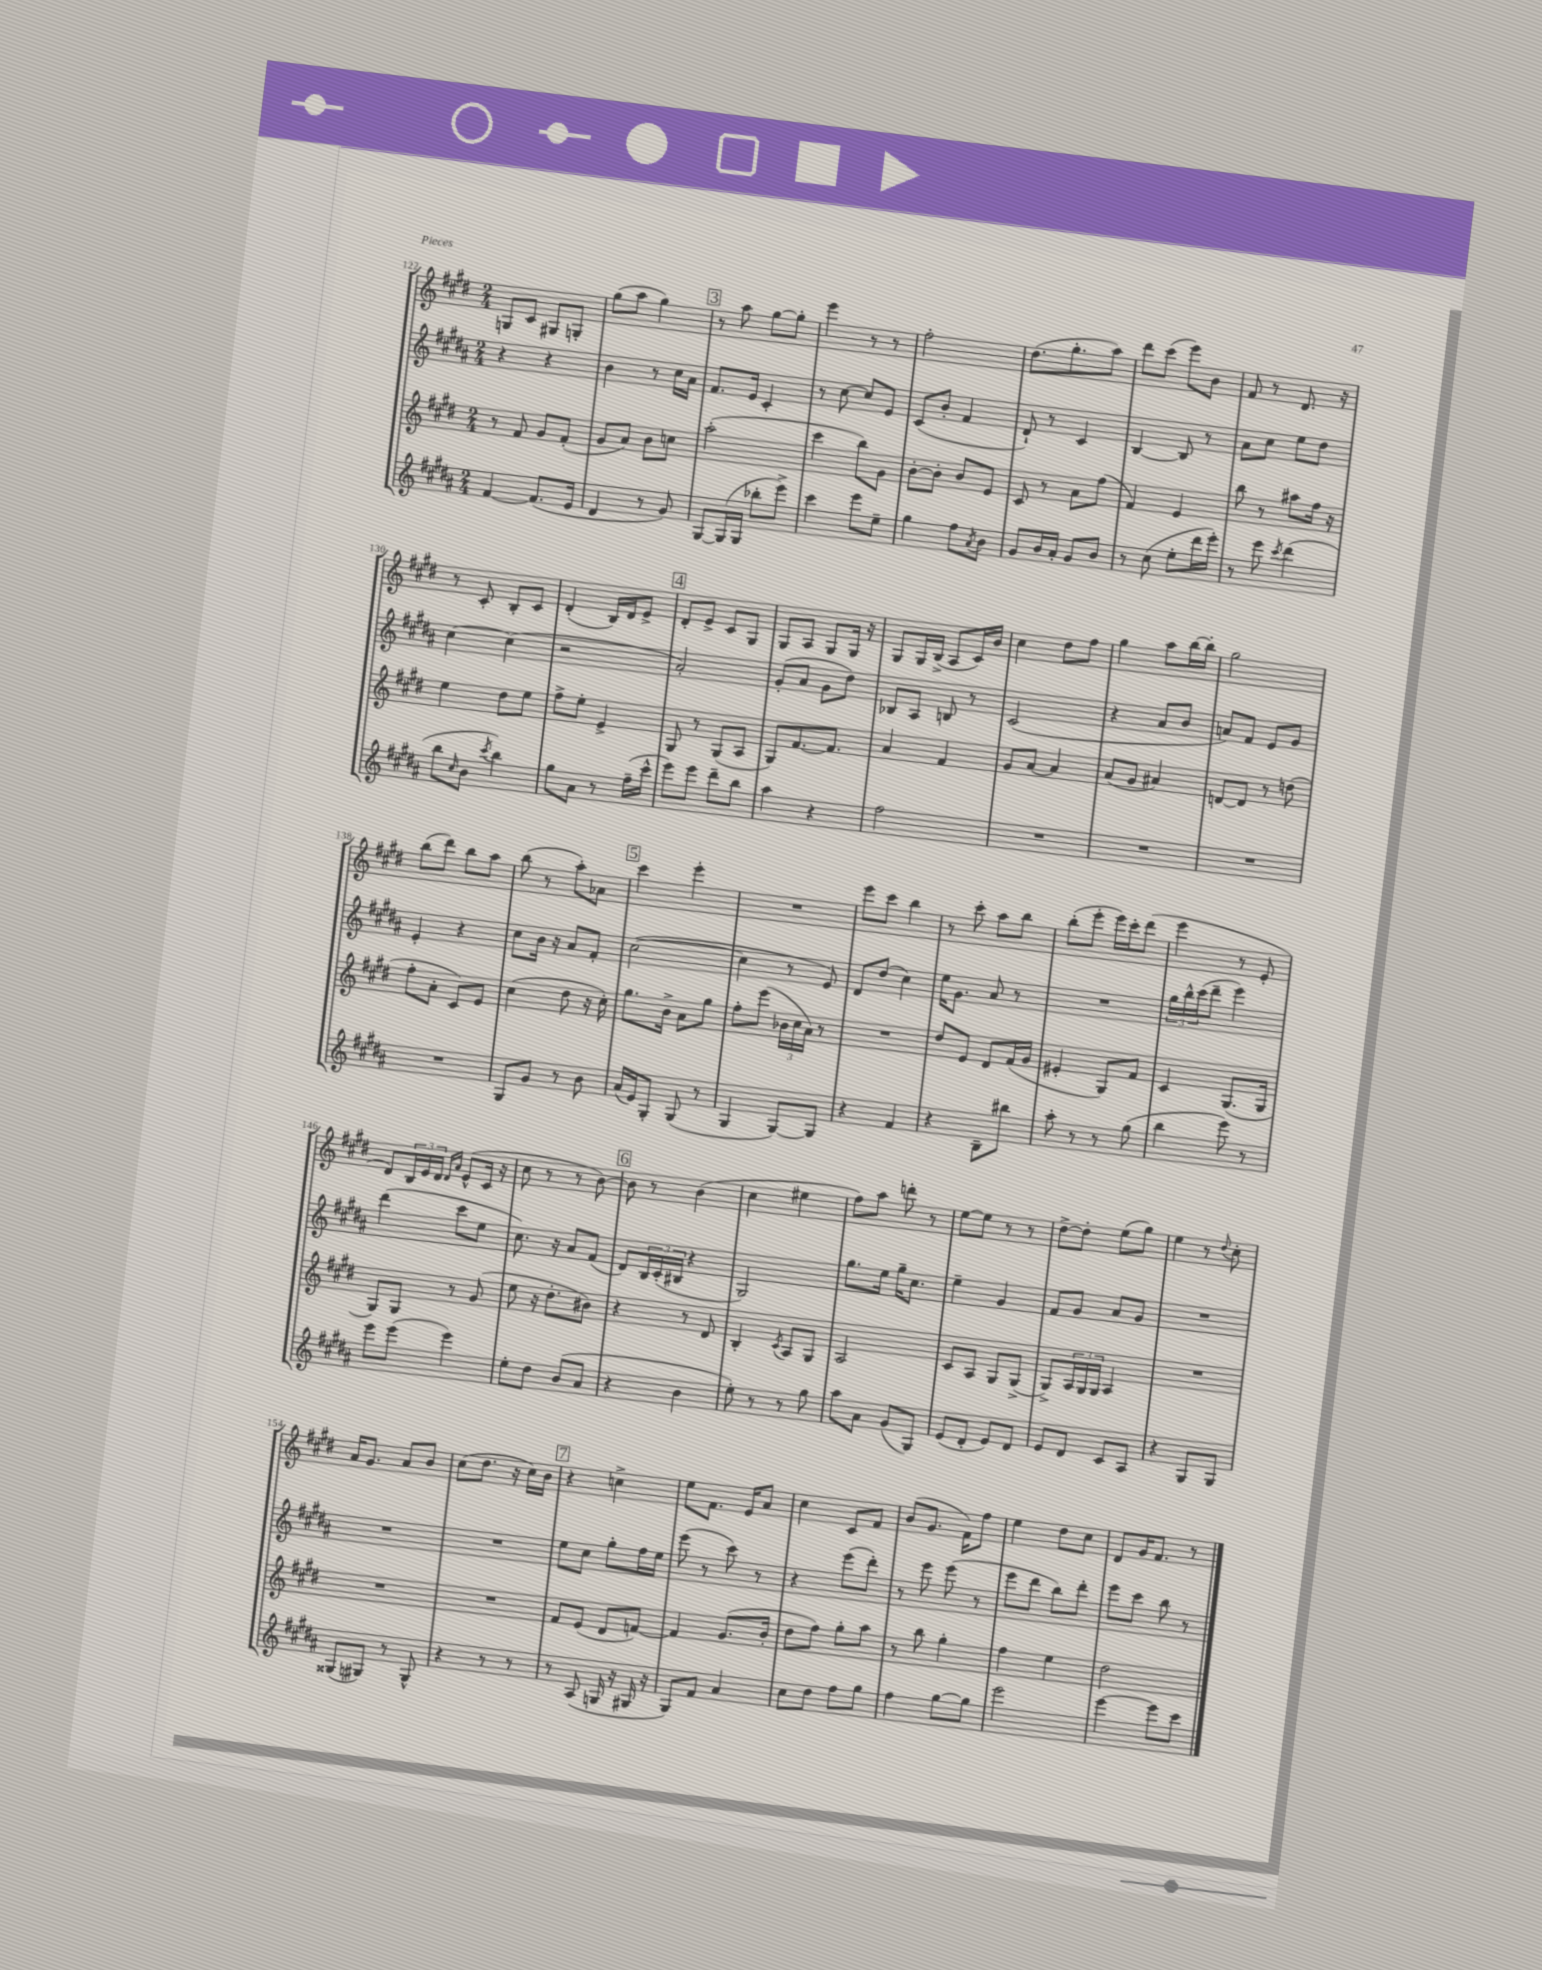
<<
\new StaffGroup <<
\new Staff = "s0" {
    \clef treble \key e \major \numericTimeSignature \time 2/4
    g8 cis'8 gis8 g8-. |
    gis''8( a''8 gis''4) |
    \mark \markup { \box "3" } r8 a''8 gis''8~ gis''8-. |
    e'''4 r8 r8 |
    fis''2-. |
    dis''8.( gis''8.-. a''8) |
    dis'''8 cis'''8( e'''8) b'8 |
    fis'8 r8 dis'8. r16 |
    r8 cis'8-. b8-. cis'8 |
    dis'4-.( b16) dis'16 e'8-> |
    \mark \markup { \box "4" } dis'8-. e'8-> cis'8 gis8 |
    gis8 a8 gis8 gis16 r16 |
    gis8 gis16 b16->( a8 cis'16) b'16 |
    cis''4 dis''8 fis''8 |
    gis''4 a''8 b''16~ b''16-. |
    gis''2 |
    b''8( dis'''8) b''8 a''8 |
    b''8( r8 a''8-.) aes'8 |
    \mark \markup { \box "5" } cis'''4 e'''4-. |
    R2 |
    e'''8 cis'''8 b''4 |
    r8 cis'''8-. a''8 b''8 |
    b''8-.( e'''8-. e'''16) cis'''16-. dis'''8( |
    e'''4 r8 e'8-. |
    dis'8) \tuplet 3/2 { b16 e'16 dis'16 } \grace { dis'16 a'16 } e'8-^( cis'16 r16 |
    cis''8 r8 r8 b'8~) |
    \mark \markup { \box "6" } b'8 r8 b'4( |
    cis''4 eis''4 |
    fis''8) a''8 d'''8-. r8 |
    e''8~ e''8 r8 r8 |
    dis''8~-> dis''8-. e''8( gis''8) |
    e''4 r8 \appoggiatura { dis''8 } cis''8-. |
    a'16 gis'8. a'8 b'8 |
    cis''8( dis''8. r16 cis''16) b'16 |
    \mark \markup { \box "7" } r4 c''4-> |
    e''8 fis'8. e'16 a'8 |
    cis''4 cis'8 fis'8 |
    b'8( gis'8. fis'16) fis''8 |
    e''4 dis''8 cis''8 |
    dis'8 gis'16 fis'8. r8 \bar "|." |
}
\new Staff = "s1" {
    \clef treble \key b \major \numericTimeSignature \time 2/4
    r4 r4 |
    b'4 r8 cis''16 ais'16 |
    \mark \markup { \box "3" } fis'8. e'16 cis'4-. |
    r8 cis''8~ cis''8 e'8 |
    cis'8( b'8-. fis'4 |
    dis'8-!) r8 cis'4 |
    b4~ b8 r8 |
    ais'8 cis''8 e''8 dis''8 |
    cis''4~ cis''4( |
    r2 |
    \mark \markup { \box "4" } ais'2-.) |
    gis'8-.( ais'8 gis'8 dis''8) |
    bes8 ais8 b8 r8 |
    cis'2( |
    r4 ais'8 b'8 |
    a'8) fis'8 e'8 gis'8 |
    e'4-. r4 |
    cis''8 b'16 r16 ais'8 fis'8-. |
    \mark \markup { \box "5" } cis''2~( |
    cis''4 r8 e'8) |
    dis'8 dis''8( cis''4) |
    e''16 gis'8. ais'8 r8 |
    R2 |
    \tuplet 3/2 { gis''16 b''16-^ cis'''16( } dis'''8-- e'''4) |
    dis'''4( cis'''8 e''8 |
    cis''8.) r16 ais'8 fis'8( |
    \mark \markup { \box "6" } dis'8) \tuplet 3/2 { b16 cis'16-.( bis16 } r4 |
    gis2) |
    gis''8. e''16 gis''16-- cis''8. |
    e''4-- gis'4 |
    fis'8 gis'8 ais'8 gis'8 |
    R2 |
    R2 |
    R2 |
    \mark \markup { \box "7" } e''8 cis''8 gis''8-. fis''16 e''16 |
    e'''8( r8 cis'''8) r8 |
    r4 e'''8( dis'''8-.) |
    r8 e'''8 e'''8( r8 |
    e'''8 dis'''8 b''8) dis'''8-. |
    e'''8 cis'''8 b''8 r8 \bar "|." |
}
\new Staff = "s2" {
    \clef treble \key e \major \numericTimeSignature \time 2/4
    r8 fis'8 gis'8 fis'8-.( |
    gis'8 a'8) b'8 c''8 |
    \mark \markup { \box "3" } a''2-.( |
    cis'''4 b''8) gis'8 |
    b'8~-. b'8-. b'8 e'8 |
    cis'8 r8 a'8 fis''8( |
    fis'4) e'4 |
    b''8 r8 ais''8 fis''16 r16 |
    e''4 dis''8 e''8 |
    fis''8-> e''8-. e'4-> |
    \mark \markup { \box "4" } gis8 r8 gis8( a8 |
    gis8) fis'8.~ fis'8. |
    a'4 fis'4 |
    gis'8 a'8~ a'4 |
    a'8( gis'8 ais'4) |
    d'8~ d'8 r8 d''8( |
    fis''8-. a'8-. cis'8) e'8 |
    cis''4( dis''8 r16 cis''16-.) |
    \mark \markup { \box "5" } gis''8. b'16-> a'8 gis''8 |
    fis''8-. e'''8( \tuplet 3/2 { bes'16 cis''16 a'16) } r8 |
    R2 |
    dis''8 e'8 dis'8 fis'16( gis'16 |
    eis'4-. gis8) fis'8 |
    cis'4 gis8.( gis16 |
    gis8) gis8 r8 gis'8( |
    e''8 r16 dis''8.-. bis'8) |
    \mark \markup { \box "6" } r4 r8 dis'8 |
    b4-. \acciaccatura { cis'8 } a8 gis8 |
    a2 |
    cis'8 a8 gis8 gis8->( |
    gis8->) \tuplet 3/2 { a16 gis16 gis16 } a4 |
    R2 |
    R2 |
    R2 |
    \mark \markup { \box "7" } fis'8 e'8( dis'8 f'8~) |
    f'4 gis'8.( b'16-. |
    dis''8 fis''8) gis''8-. a''8 |
    r8 b''8 gis''4-. |
    fis''4 e''4 |
    dis''2 \bar "|." |
}
\new Staff = "s3" {
    \clef treble \key b \major \numericTimeSignature \time 2/4
    fis'4~ fis'8.( e'16 |
    dis'4 r8 gis'8) |
    \mark \markup { \box "3" } gis8~ gis16( gis16 bes''8-. e'''8->) |
    cis'''4 e'''8 e''8-- |
    gis''4 fis''8 \acciaccatura { ais'8 } b'8 |
    gis'8 b'16 ais'16-. gis'8 b'8 |
    r8 cis''8( e''8-. dis'''16 e'''16-.) |
    r8 e'''8 \acciaccatura { cis'''8 } dis'''4( |
    b''8 \grace { cis''16 } b'8 \acciaccatura { cis'''8 } b''4) |
    gis''8 ais'8 r8 fis''16--( cis'''16-^ |
    \mark \markup { \box "4" } e'''8) e'''8 dis'''8-- b''8 |
    ais''4 r4 |
    fis''2 |
    R2 |
    R2 |
    R2 |
    R2 |
    gis8 gis'8 r8 b'8 |
    \mark \markup { \box "5" } ais'16( e'16) gis8-. gis8( r8 |
    gis4 gis8~) gis8 |
    r4 fis'4 |
    r4 b8-- bis''8 |
    ais''8-. r8 r8 gis''8( |
    b''4 e'''8) r8 |
    e'''8 e'''8( e'''4) |
    e''8-. dis''8 b'8( ais'8 |
    \mark \markup { \box "6" } r4 b'4 |
    e''8-.) r8 r8 gis''8 |
    ais''8 ais'8 gis'8( gis8) |
    e'8( dis'8-. e'8) dis'8 |
    e'8 dis'8 cis'8 ais8 |
    r4 gis8 gis8 |
    gisis8( gis8) r8 gis8-^ |
    r4 r8 r8 |
    \mark \markup { \box "7" } r8 ais8( g16 r16 gis16 r16 |
    gis8) fis'8 ais'4 |
    cis''8 dis''8 fis''8 gis''8 |
    fis''4 gis''8~ gis''8 |
    e'''2 |
    e'''4~ e'''8 cis'''8 \bar "|." |
}
>>
>>
\layout { \context { \Score currentBarNumber = #122 } }
